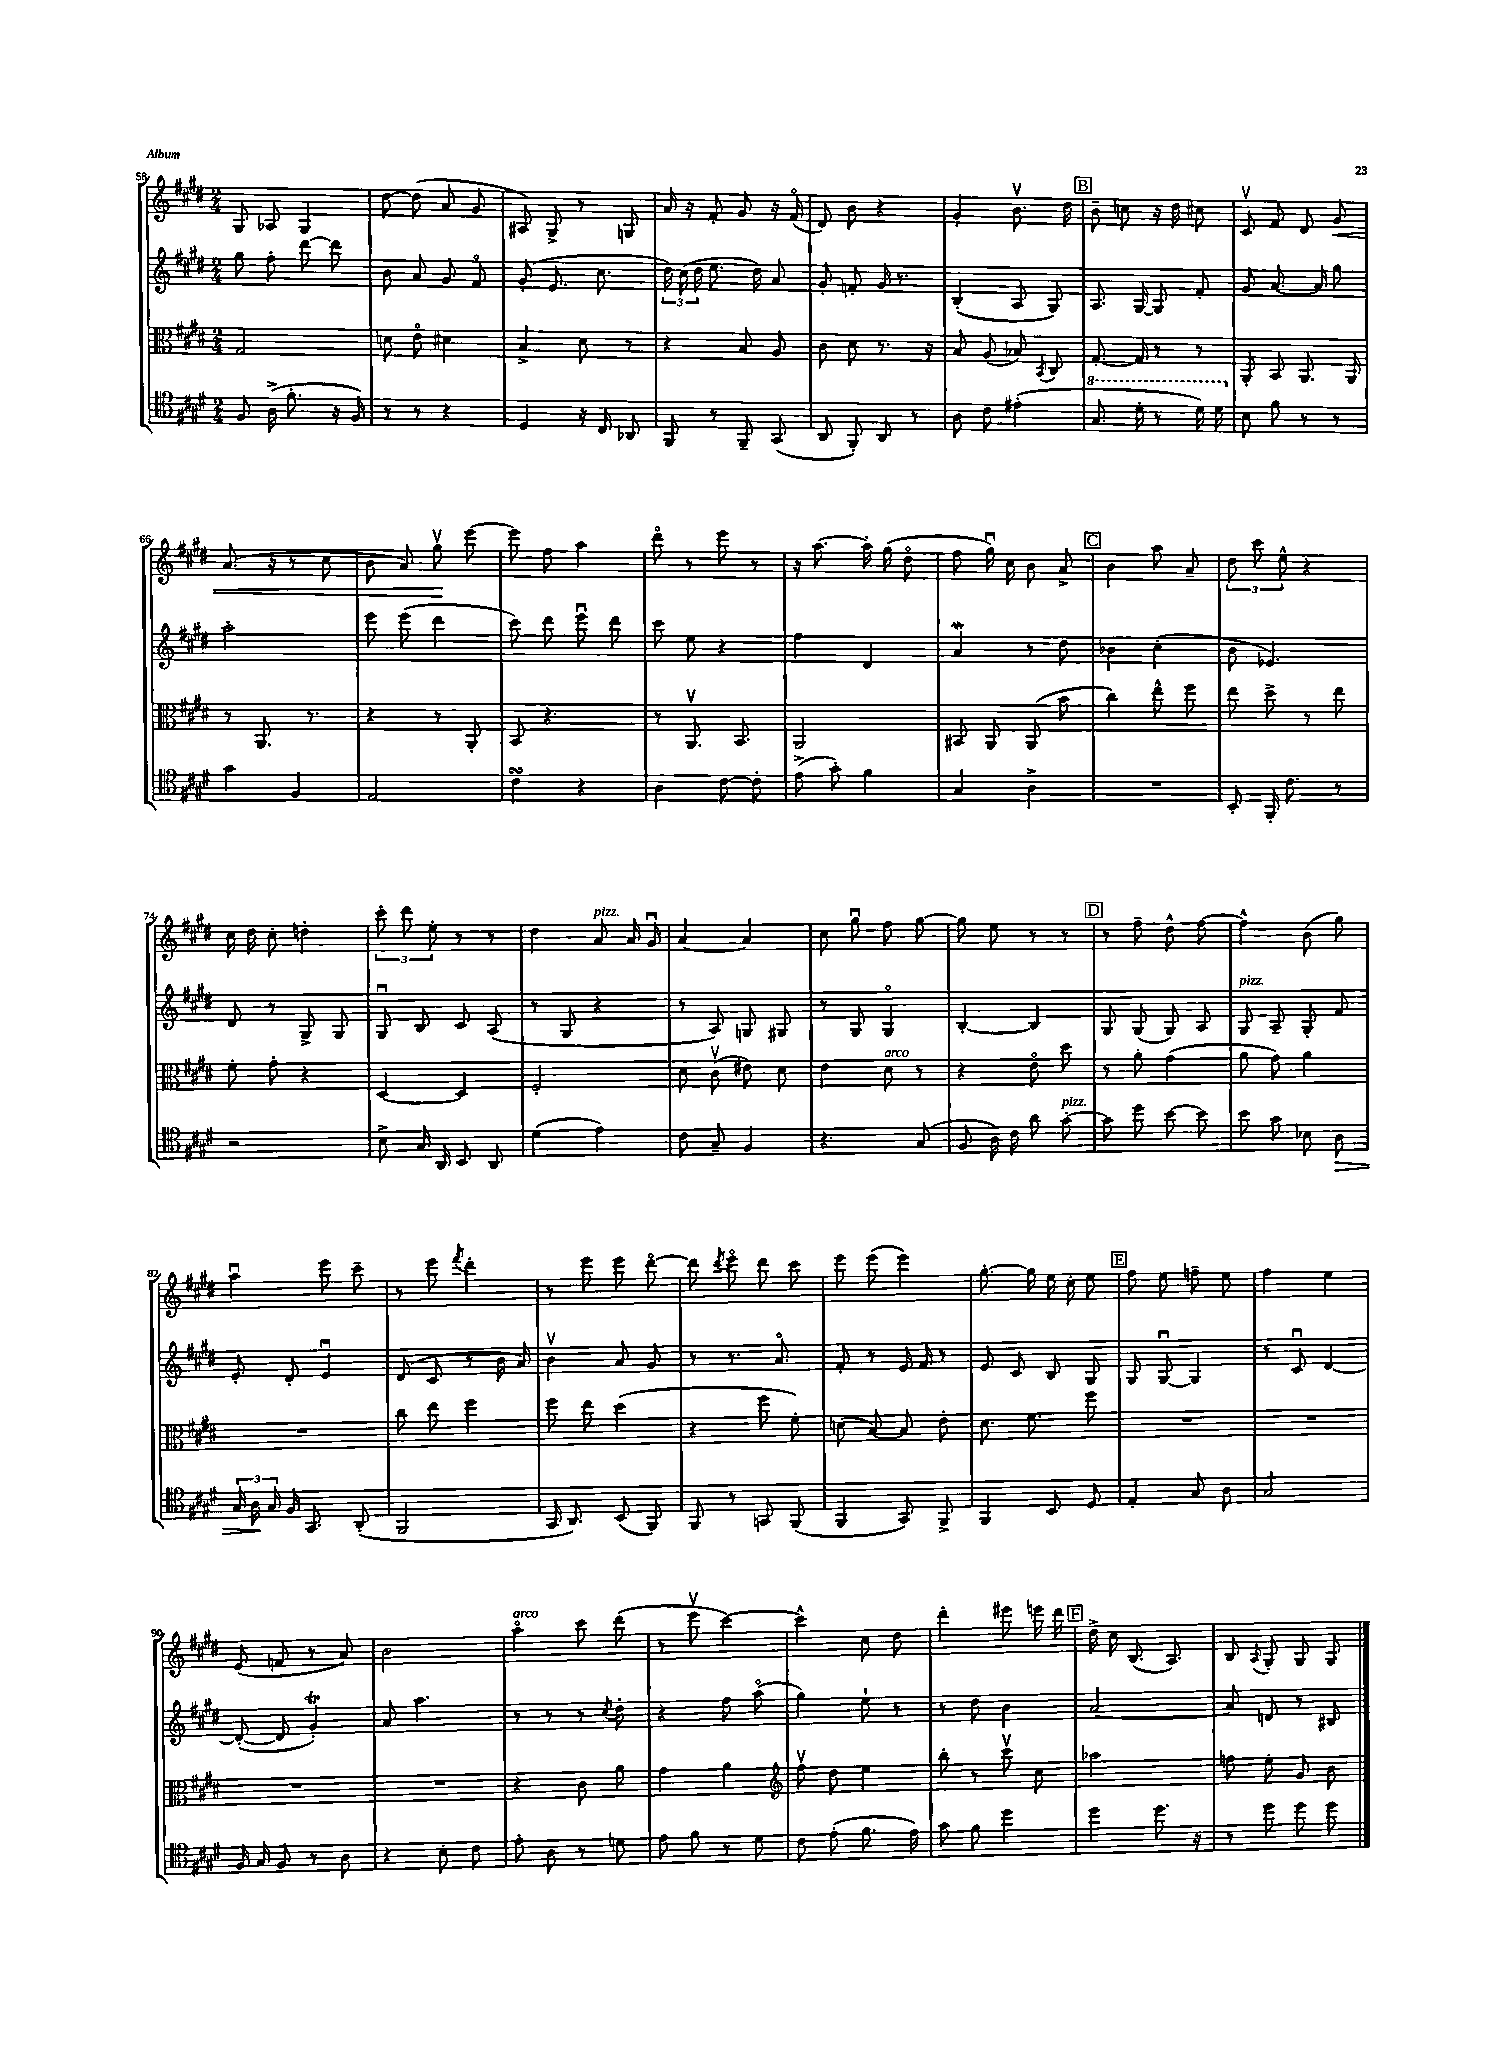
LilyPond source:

<<
\new StaffGroup <<
\new Staff = "s0" {
    \clef treble \key e \major \numericTimeSignature \time 2/4
    \autoBeamOff gis8 aes8 gis4 |
    dis''8~ dis''8( a'8 gis'8 |
    ais8) gis8-> r8 g8 |
    a'16 r16 fis'8-. gis'8 r16 fis'16\flageolet( |
    dis'8) b'8 r4 |
    gis'4-. b'8.\upbow dis''16 |
    \mark \markup { \box "B" } b'8-- c''8 r16 dis''16 cis''8 |
    cis'8\upbow fis'8 dis'8 gis'8\< |
    a'8.( r16 r8 cis''8 |
    b'8 a'8) gis''8\upbow\! e'''8~ |
    e'''8 fis''8 a''4 |
    dis'''8\flageolet r8 e'''8 r8 |
    r16 a''8.~ a''16-. gis''16( dis''8\flageolet |
    fis''8 gis''16\downbow) cis''16 b'8 a'8-> |
    \mark \markup { \box "C" } b'4 a''8 a'8-- |
    \tuplet 3/2 { dis''8 cis'''8 e''8-^ } r4 |
    cis''16 dis''16 cis''8-. d''4-. |
    \tuplet 3/2 { cis'''8-. dis'''8 e''8-. } r8 r8 |
    dis''4 a'8^\markup { \italic "pizz." } a'16 gis'16\downbow |
    a'4~ a'4 |
    cis''8 gis''8\downbow fis''8 gis''8~ |
    gis''8 e''8 r8 r8 |
    \mark \markup { \box "D" } r8 fis''8-- dis''8-^ fis''8~ |
    fis''4-^ b'8( gis''8) |
    a''4\downbow e'''8 cis'''8-- |
    r8 e'''8 \acciaccatura { fis'''8 } dis'''4-. |
    r8 e'''8 e'''8 dis'''8~\flageolet |
    dis'''8 \acciaccatura { dis'''8 } e'''8\flageolet dis'''8 cis'''8 |
    e'''8 e'''8( e'''4) |
    gis''8.~-. gis''16 e''16 cis''16-. e''8 |
    \mark \markup { \box "E" } fis''8 e''8 f''8-- e''8 |
    fis''4 e''4 |
    e'8( f'8 r8 a'8) |
    b'2 |
    a''4\flageolet^\markup { \italic "arco" } cis'''8 dis'''8( |
    r8 e'''8\upbow cis'''4~) |
    cis'''4-^ cis''8 dis''8 |
    dis'''4-. eis'''8 e'''16 dis'''16 |
    \mark \markup { \box "F" } dis''16-> cis''16 b8.( a8.) |
    b8 \appoggiatura { a8 } gis8-. gis8 gis8 \bar "|." |
}
\new Staff = "s1" {
    \clef treble \key e \major \numericTimeSignature \time 2/4
    \autoBeamOff gis''8 fis''8-. dis'''8~ dis'''8 |
    b'8 a'8 gis'8 fis'8\flageolet |
    gis'8-.( e'8. cis''8. |
    \tuplet 3/2 { dis''16) cis''16( dis''16 } e''8. dis''16) a'8 |
    gis'8-. f'8-. gis'16 r8. |
    b4-.( a8 gis8) |
    \mark \markup { \box "B" } a8. gis16~ gis8 fis'8-. |
    gis'8 a'8.~ a'16 gis''8 |
    a''2-. |
    e'''8 e'''8( dis'''4 |
    cis'''8) dis'''8 e'''8\downbow dis'''8 |
    cis'''8 e''8 r4 |
    fis''4 dis'4 |
    a'4\mordent r8 dis''8 |
    \mark \markup { \box "C" } bes'4 cis''4-.( |
    b'8 ees'4.) |
    dis'8 r8 gis8-> gis8 |
    gis8\downbow b8 cis'8 a8( |
    r8 gis8 r4 |
    r8 a8) g8 gis8 |
    r8 gis8 gis4\flageolet |
    b4~-. b4 |
    \mark \markup { \box "D" } gis8 gis8( gis8) a8 |
    gis8^\markup { \italic "pizz." } a8-- gis8-. fis'8 |
    e'8-. dis'8-. e'4\downbow |
    dis'8( cis'8 r8 b'16 a'16) |
    b'4\upbow a'8 gis'8 |
    r8 r8. a'8.\flageolet |
    fis'8-. r8 e'16 fis'16 r8 |
    e'8 cis'8 b8 gis8 |
    \mark \markup { \box "E" } gis8 gis8~\downbow gis4 |
    r8 cis'8\downbow dis'4~ |
    dis'8~-.( dis'8 gis'4-.\trill) |
    a'8 a''4. |
    r8 r8 r8 \acciaccatura { cis''8 } dis''8-. |
    r4 fis''8 a''8\flageolet( |
    gis''4) e''8-! r8 |
    r8 dis''8 b'4 |
    \mark \markup { \box "F" } a'2~ |
    a'8 d'8 r8 bis8 \bar "|." |
}
\new Staff = "s2" {
    \clef alto \key e \major \numericTimeSignature \time 2/4
    \autoBeamOff gis2 |
    d'8 e'8\flageolet dis'4 |
    b4-> dis'8 r8 |
    r4 b8 a8 |
    cis'8 dis'8 r8. r16 |
    b8 a8( bes8) \acciaccatura { b,8 } cis8 |
    \mark \markup { \box "B" } gis8.~-. gis16 r8 r8 |
    a,8-. b,8 a,8. a,16 |
    r8 a,8. r8. |
    r4 r8 a,8-. |
    b,8 r4. |
    r8 a,8.\upbow b,8. |
    a,2 |
    bis,8 a,8 a,8( b'8 |
    \mark \markup { \box "C" } cis''4) e''8-^ fis''8 |
    e''8 dis''8-> r8 e''8 |
    fis'8-. gis'8-. r4 |
    dis4~ dis4 |
    fis2-. |
    dis'8 cis'8\upbow( eis'8) dis'8 |
    e'4 dis'8^\markup { \italic "arco" } r8 |
    r4 e'8\flageolet dis''8 |
    \mark \markup { \box "D" } r8 a'8-. gis'4( |
    a'8 gis'8) a'4 |
    R2 |
    cis''8 e''8 fis''4 |
    fis''8 e''8 dis''4( |
    r4 fis''8 fis'8-.) |
    d'8( b8~) b8 e'8-. |
    dis'8. fis'8. fis''8 |
    \mark \markup { \box "E" } R2 |
    R2 |
    R2 |
    R2 |
    r4 cis'8 a'8 |
    gis'4 a'4 |
    \clef treble fis''8\upbow dis''8 e''4 |
    b''8-. r8 cis'''8\upbow cis''8 |
    \mark \markup { \box "F" } aes''2 |
    f''8 e''8-. gis'8 b'8 \bar "|." |
}
\new Staff = "s3" {
    \clef tenor \key e \major \numericTimeSignature \time 2/4
    \autoBeamOff fis8 a16->( fis'8.-. r16 fis16) |
    r8 r8 r4 |
    dis4 r16 cis16 aes,8 |
    fis,8 r8 fis,8-- gis,8( |
    a,8 fis,8-.) a,8 r8 |
    a8 cis'8 eis'4-.( |
    \mark \markup { \box "B" } \ottava #1 gis'8. dis''16-. r8 dis''16) dis''16 \ottava #0 |
    b8 fis'8 r8 r8 |
    gis'4 fis4 |
    e2 |
    cis'4\turn r4 |
    a4 cis'8~ cis'8-. |
    e'8->( gis'8-.) fis'4 |
    gis4 a4-> |
    \mark \markup { \box "C" } R2 |
    b,8-. fis,16-. cis'8. r8 |
    r2 |
    b8-> gis16 a,16 b,8 a,8 |
    dis'4( e'4) |
    cis'8 gis8-- fis4 |
    r4. gis8( |
    fis8 a16) cis'16 a'8 gis'8~-.^\markup { \italic "pizz." } |
    \mark \markup { \box "D" } gis'8 dis''8 b'8~ b'8 |
    b'8 gis'8 bes8 a8\> |
    \tuplet 3/2 { gis16 a16\! gis16 } fis16 gis,8. a,8-.( |
    fis,2 |
    gis,16 a,8.) b,8( fis,8) |
    fis,8 r8 g,8 fis,8( |
    fis,4 gis,8) fis,8-> |
    fis,4 b,8 dis8 |
    \mark \markup { \box "E" } e4-. gis8 a8 |
    gis2 |
    fis16 gis16 fis8 r8 a8 |
    r4 b8-. cis'8 |
    e'8-. a8 r8 d'8 |
    e'8 fis'8 r8 dis'8 |
    cis'8 e'8-.( fis'8. e'16) |
    gis'8 fis'8 dis''4 |
    \mark \markup { \box "F" } dis''4 dis''8. r16 |
    r8 dis''8 dis''8 dis''8 \bar "|." |
}
>>
>>
\layout { \context { \Score currentBarNumber = #58 } }
